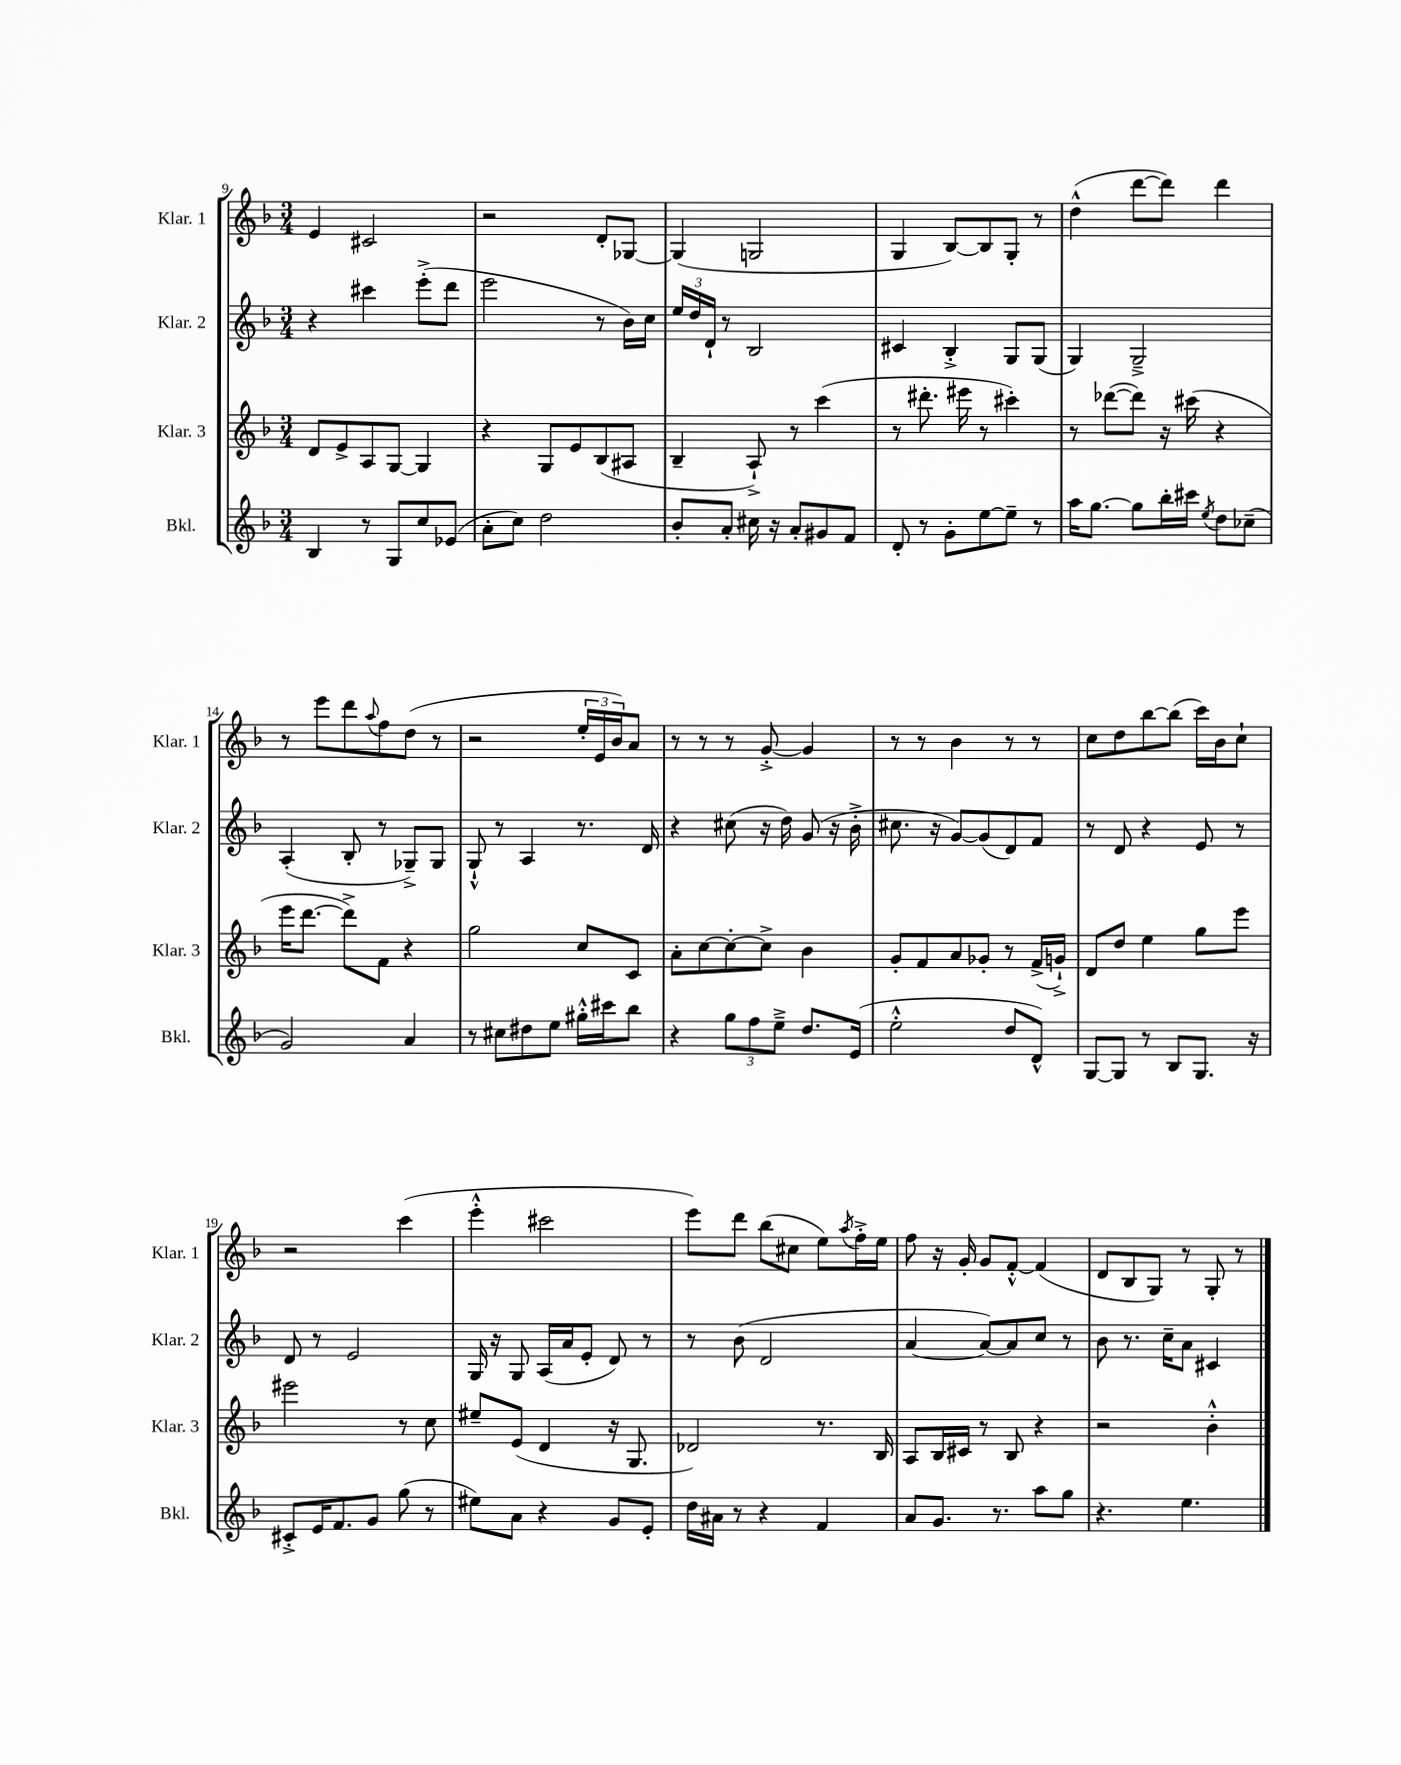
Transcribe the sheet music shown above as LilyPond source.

<<
\new StaffGroup <<
\new Staff = "s0" \with { instrumentName = "Klar. 1" shortInstrumentName = "Klar. 1" } {
    \clef treble \key f \major \numericTimeSignature \time 3/4
    e'4 cis'2 |
    r2 d'8-. ges8~ |
    ges4( g2 |
    g4 bes8~) bes8 g8-. r8 |
    d''4-^( d'''8~ d'''8) d'''4 |
    r8 e'''8 d'''8 \appoggiatura { a''8 } f''8 d''8( r8 |
    r2 \tuplet 3/2 { e''16-. e'16 bes'16) } a'8 |
    r8 r8 r8 g'8~-.-> g'4 |
    r8 r8 bes'4 r8 r8 |
    c''8 d''8 bes''8~ bes''8( c'''16) bes'16 c''8-! |
    r2 c'''4( |
    e'''4-.-^ cis'''2 |
    e'''8) d'''8 bes''8( cis''8 e''8) \acciaccatura { a''8 } f''16-.-> e''16 |
    f''8 r16 g'16-. g'8 f'8~-.-^ f'4( |
    d'8 bes8 g8) r8 g8-. r8 \bar "|." |
}
\new Staff = "s1" \with { instrumentName = "Klar. 2" shortInstrumentName = "Klar. 2" } {
    \clef treble \key f \major \numericTimeSignature \time 3/4
    r4 cis'''4 e'''8-.->( d'''8 |
    e'''2 r8 bes'16) c''16 |
    \tuplet 3/2 { e''16 d''16 d'16-! } r8 bes2 |
    cis'4 bes4-.-> g8 g8( |
    g4) g2---> |
    a4-.( bes8-. r8 ges8--->) ges8 |
    g8-!-^ r8 a4 r8. d'16 |
    r4 cis''8( r16 d''16) g'8( r16 bes'16-.-> |
    cis''8. r16 g'8~) g'8( d'8) f'8 |
    r8 d'8 r4 e'8 r8 |
    d'8 r8 e'2 |
    g16 r16 g8 a16( a'16 e'8-. d'8) r8 |
    r8 bes'8( d'2 |
    a'4~ a'8~) a'8 c''8 r8 |
    bes'8 r8. c''16-- a'8 cis'4 \bar "|." |
}
\new Staff = "s2" \with { instrumentName = "Klar. 3" shortInstrumentName = "Klar. 3" } {
    \clef treble \key f \major \numericTimeSignature \time 3/4
    d'8 e'8-> a8 g8~ g4 |
    r4 g8 e'8 bes8( ais8 |
    bes4-- a8-!->) r8 c'''4( |
    r8 dis'''8.-. eis'''16 r8 cis'''4-.) |
    r8 des'''8~( des'''8) r16 cis'''16( r4 |
    e'''16 d'''8.~ d'''8->) f'8 r4 |
    g''2 c''8 c'8 |
    a'8-. c''8~ c''8~-. c''8-> bes'4 |
    g'8-. f'8 a'8 ges'8-. r8 f'16->( g'16-!->) |
    d'8 d''8 e''4 g''8 e'''8 |
    eis'''2 r8 c''8 |
    eis''8-- e'8( d'4 r16 g8. |
    des'2) r8. bes16 |
    a8 bes16 cis'16 r8 bes8 r4 |
    r2 bes'4-.-^ \bar "|." |
}
\new Staff = "s3" \with { instrumentName = "Bkl." shortInstrumentName = "Bkl." } {
    \clef treble \key f \major \numericTimeSignature \time 3/4
    bes4 r8 g8 c''8 ees'8( |
    a'8-. c''8) d''2 |
    bes'8-. a'8-. cis''16 r16 a'8-. gis'8 f'8 |
    d'8-. r8 g'8-. e''8~ e''8-- r8 |
    a''16 g''8.~ g''8 bes''16-. cis'''16 \acciaccatura { e''8 } d''8 ces''8--( |
    g'2) a'4 |
    r8 cis''8 dis''8 e''8 gis''16-.-^ cis'''16 bes''8 |
    r4 \tuplet 3/2 { g''8 f''8 e''8---> } d''8. e'16( |
    e''2-.-^ d''8 d'8-^) |
    g8~ g8 r8 bes8 g8. r16 |
    cis'8-.-> e'16 f'8. g'8 g''8( r8 |
    eis''8) a'8 r4 g'8 e'8-. |
    d''16 ais'16 r8 r4 f'4 |
    a'8 g'8. r8. a''8 g''8 |
    r4. e''4. \bar "|." |
}
>>
>>
\layout { \context { \Score currentBarNumber = #9 } }
